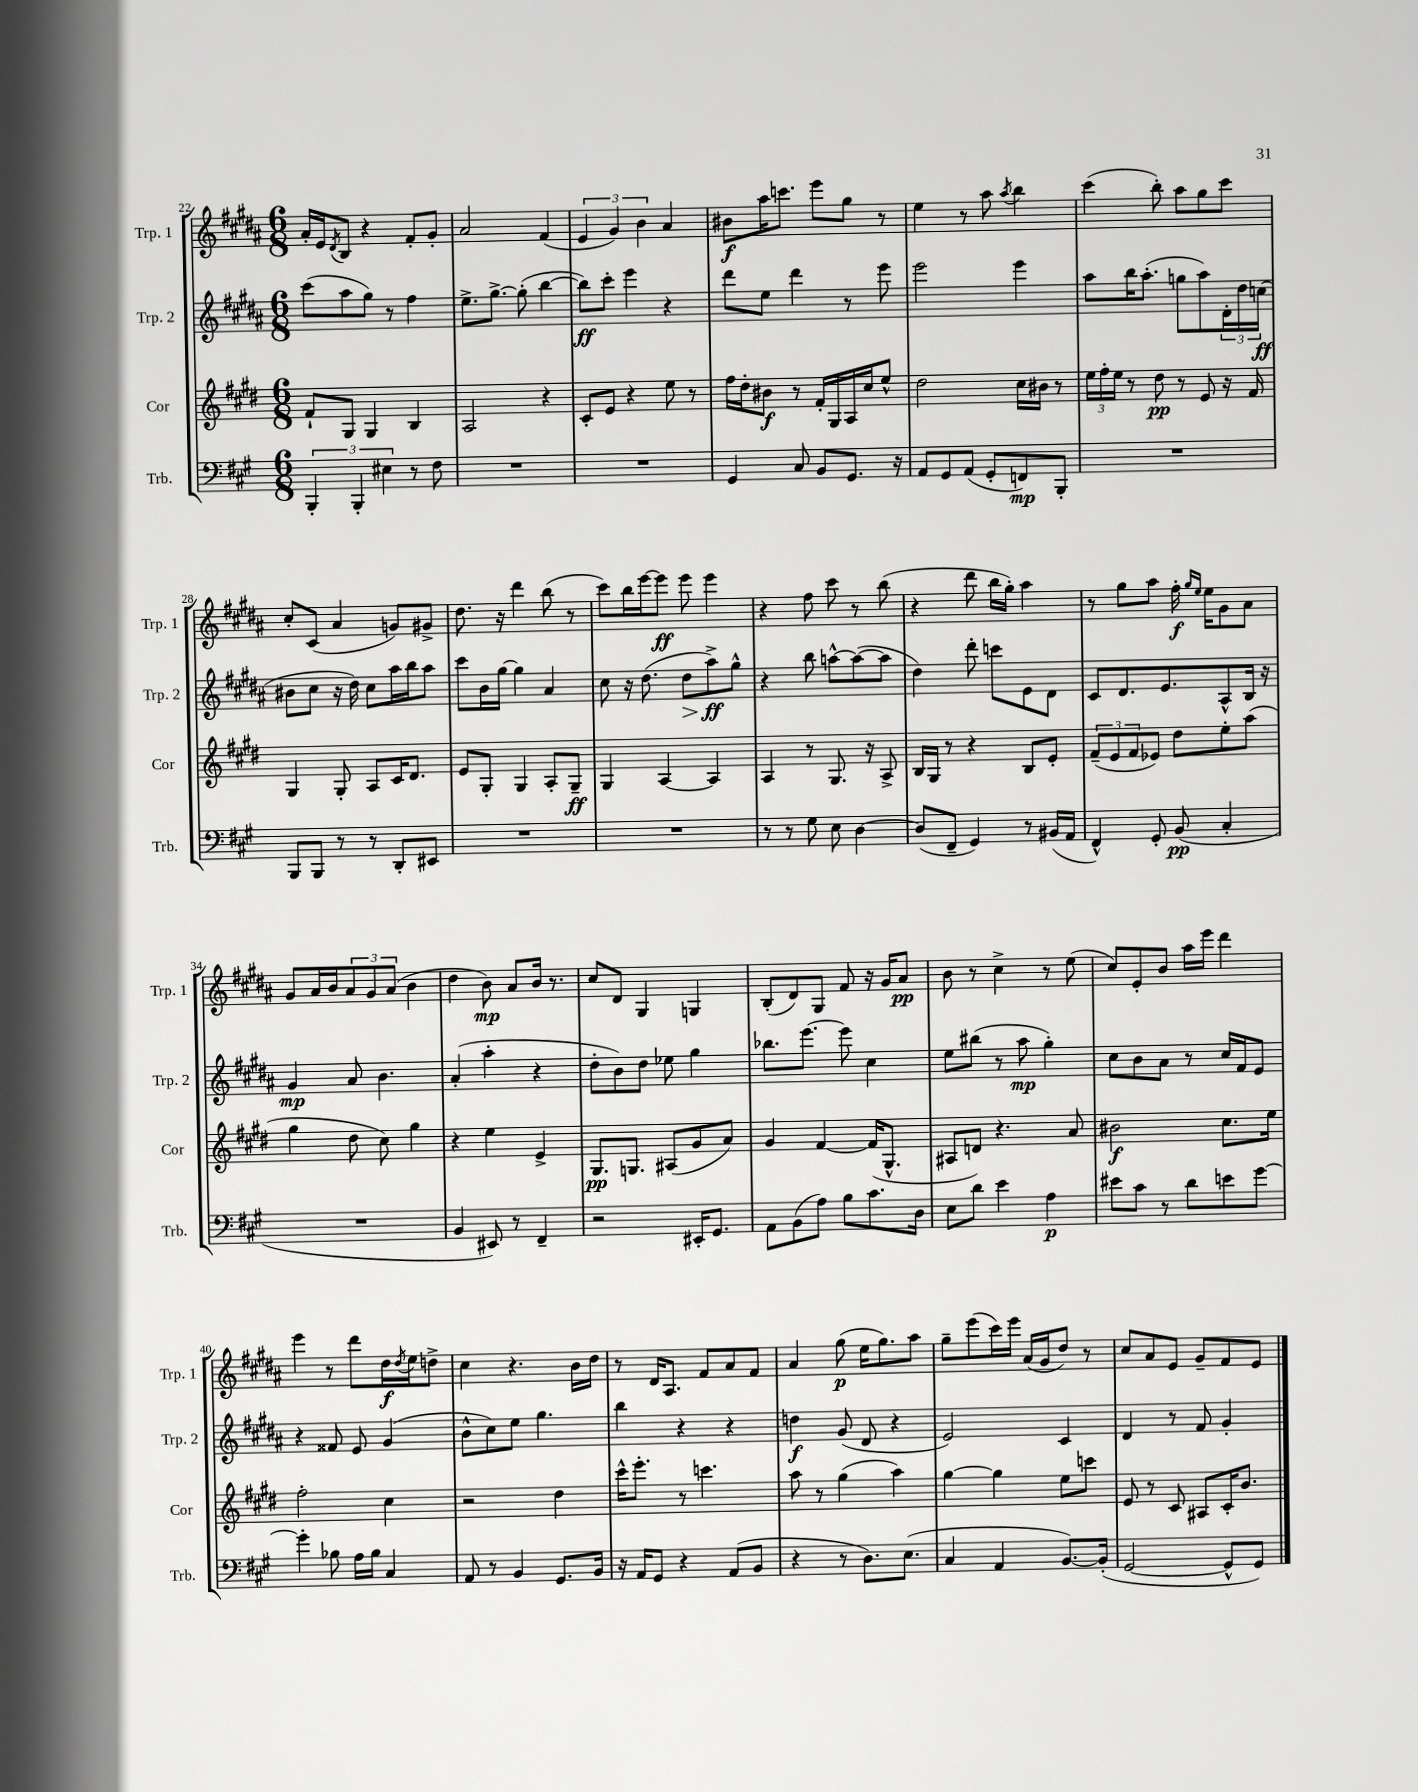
<<
\new StaffGroup <<
\new Staff = "s0" \with { instrumentName = "Trp. 1" shortInstrumentName = "Trp. 1" } {
    \clef treble \key b \major \numericTimeSignature \time 6/8
    ais'16-. e'16 \acciaccatura { dis'8 } b8 r4 fis'8-. gis'8-. |
    ais'2 fis'4( |
    \tuplet 3/2 { e'4 gis'4) b'4 } ais'4 |
    bis'8\f ais''16 c'''8. e'''8 gis''8 r8 |
    e''4 r8 ais''8 \acciaccatura { ais''8 } b''4 |
    cis'''4( b''8-.) ais''8 gis''8 cis'''8 |
    cis''8-. cis'8( ais'4 g'8) gis'8-> |
    dis''8. r16 dis'''4 b''8( r8 |
    cis'''8) b''16 e'''16~ e'''8\ff e'''8 e'''4 |
    r4 fis''8 cis'''8 r8 b''8( |
    r4 dis'''8 b''16 gis''16-.) ais''4 |
    r8 gis''8 ais''8 fis''16-.\f \grace { gis''16 e''16 } e''16 gis'8 ais'8 |
    gis'8 ais'16 b'16 \tuplet 3/2 { ais'8 gis'8 ais'8( } b'4 |
    dis''4 b'8\mp) ais'8 b'16 r8. |
    cis''8 dis'8 gis4 g4 |
    b8-.( dis'8) gis8 fis'8 r16 gis'16 ais'8\pp |
    b'8 r8 cis''4-> r8 e''8( |
    cis''8) e'8-. b'8 ais''16 e'''16 dis'''4 |
    e'''4 r8 dis'''8 dis''16\f \acciaccatura { dis''8 } e''16 d''8-> |
    cis''4 r4. b'16 dis''16 |
    r8 dis'16 ais8. fis'8 ais'8 fis'8 |
    ais'4 gis''8\p( e''16 gis''8.) ais''8 |
    gis''8-- e'''8( cis'''16) e'''16 ais'16( gis'16 dis''8) r8 |
    cis''8 ais'8 e'8 gis'8-- fis'8 e'8 \bar "|." |
}
\new Staff = "s1" \with { instrumentName = "Trp. 2" shortInstrumentName = "Trp. 2" } {
    \clef treble \key b \major \numericTimeSignature \time 6/8
    cis'''8( ais''8 gis''8) r8 fis''4 |
    e''8.-> gis''8.~-> gis''8-.( b''4~ |
    b''8\ff) cis'''8-. e'''4 r4 |
    dis'''8 e''8 dis'''4 r8 e'''8 |
    e'''2 e'''4 |
    ais''8 b''16 ais''8.-.( g''8 ais''8) \tuplet 3/2 { dis'16-. dis''16 c''16\ff( } |
    bis'8 cis''8 r16 dis''16) cis''8 ais''16 b''16 ais''8 |
    cis'''8 b'16 gis''16~ gis''4 ais'4 |
    cis''8 r16 dis''8.( dis''8\> ais''8->\ff\!) gis''8-^ |
    r4 b''8 a''8~-^ a''8~( a''8 |
    dis''4) dis'''8-. c'''8 e'8 dis'8 |
    cis'8 dis'8. e'8. ais8-^ b16 r16 |
    gis'4\mp ais'8 b'4. |
    ais'4-.( ais''4-. r4 |
    dis''8-. b'8) dis''8 ees''8 gis''4 |
    bes''8. e'''8.~ e'''8 cis''4 |
    e''8 bis''8( r8 ais''8\mp gis''4-.) |
    cis''8 b'8 ais'8 r8 cis''16 fis'16 e'8 |
    r4 fisis'8 e'8 gis'4( |
    b'8-^ cis''8) e''8 gis''4. |
    b''4 r4 r4 |
    d''4\f gis'8( dis'8 r4 |
    e'2) cis'4 |
    dis'4 r8 fis'8 gis'4-. \bar "|." |
}
\new Staff = "s2" \with { instrumentName = "Cor" shortInstrumentName = "Cor" } {
    \clef treble \key e \major \numericTimeSignature \time 6/8
    fis'8-! gis8 gis4 b4 |
    a2 r4 |
    cis'8-. e'8 r4 e''8 r8 |
    fis''16 dis''16-. bis'8\f r8 fis'16-. gis16 a16 cis''16 e''8-^ |
    dis''2 cis''16 bis'16 r8 |
    \tuplet 3/2 { e''16 fis''16-. e''16 } r8 dis''8\pp r8 e'8 r16 fis'16 |
    gis4 gis8-. a8 cis'16 dis'8. |
    e'8 gis8-. gis4 a8-. gis8--\ff |
    gis4 a4~ a4 |
    a4 r8 gis8. r16 a8-> |
    b16 gis16 r8 r4 b8 e'8-. |
    \tuplet 3/2 { fis'8--( e'8 fis'8 } ees'8) dis''8 e''8-. a''8( |
    gis''4 dis''8 cis''8) gis''4 |
    r4 e''4 e'4-> |
    gis8.\pp g8. ais8( gis'8 a'8) |
    gis'4 fis'4~ fis'16( gis8.-^ |
    ais8 d'8) r4. a'8 |
    bis'2\f cis''8. e''16 |
    fis''2-. cis''4 |
    r2 dis''4 |
    cis'''16-^ e'''8.-. r8 c'''4. |
    a''8 r8 gis''4( a''4) |
    gis''4~ gis''4 e''8 c'''8 |
    e'8 r8 cis'8 ais8 cis'16-. b'8. \bar "|." |
}
\new Staff = "s3" \with { instrumentName = "Trb." shortInstrumentName = "Trb." } {
    \clef bass \key a \major \numericTimeSignature \time 6/8
    \tuplet 3/2 { b,,4-. b,,4-. eis4 } r8 fis8 |
    R2. |
    R2. |
    gis,4 cis8 b,8 gis,8. r16 |
    a,8 gis,8 a,8( gis,8-. f,8\mp) b,,8-. |
    R2. |
    b,,8 b,,8 r8 r8 d,8-. eis,8 |
    R2. |
    R2. |
    r8 r8 gis8 e8 d4~ |
    d8( fis,8-- gis,4) r8 bis,16( a,16 |
    fis,4-^) gis,8-. b,8\pp( cis4-. |
    R2. |
    b,4 eis,8) r8 fis,4-- |
    r2 eis,16-. gis,8. |
    a,8 b,8( a8) b8 cis'8. d16 |
    e8 d'8 e'4 a4\p |
    eis'8 cis'8 r8 d'8 e'8 gis'8~ |
    gis'4-. bes8 a16 bes16 cis4 |
    a,8 r8 b,4 gis,8. b,16 |
    r16 a,16 gis,8 r4 a,8( b,8 |
    r4 r8 d8.) e8.( |
    cis4 a,4 b,8.~) b,16-.( |
    gis,2~ gis,8-^ gis,8) \bar "|." |
}
>>
>>
\layout { \context { \Score currentBarNumber = #22 } }
